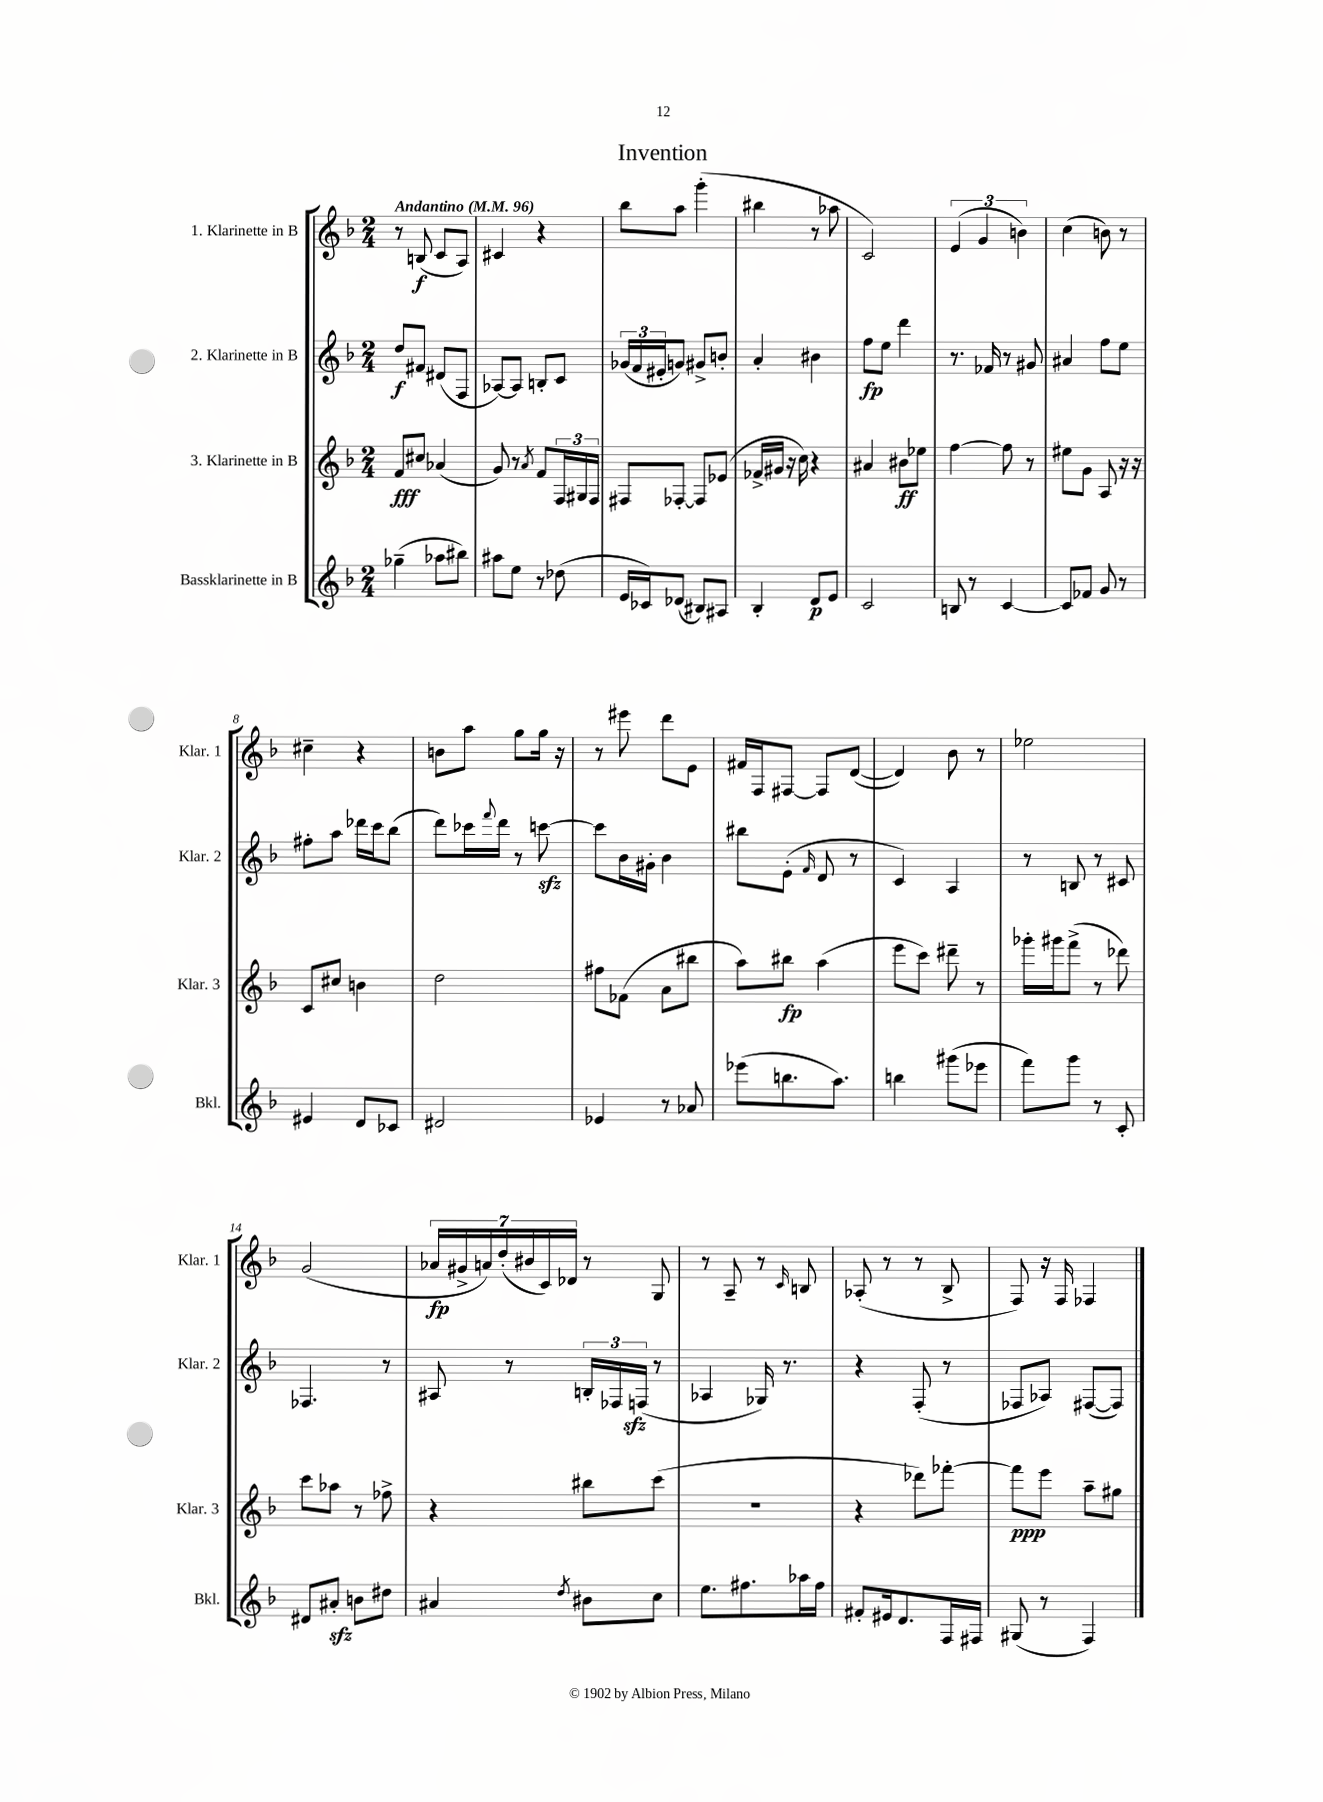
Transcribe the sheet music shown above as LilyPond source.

\header { title = "Invention" }
<<
\new StaffGroup <<
\new Staff = "s0" \with { instrumentName = "1. Klarinette in B" shortInstrumentName = "Klar. 1" } {
    \clef treble \key f \major \numericTimeSignature \time 2/4 \tempo "Andantino" 4 = 96
    r8 b8\f( c'8 a8) |
    cis'4 r4 |
    bes''8 a''8 g'''4-.( |
    bis''4 r8 aes''8 |
    c'2) |
    \tuplet 3/2 { e'4( g'4 b'4) } |
    c''4( b'8) r8 |
    cis''4-- r4 |
    b'8 a''8 g''8 g''16 r16 |
    r8 eis'''8 d'''8 e'8 |
    fis'16 f16 fis8~ fis8 d'8~( |
    d'4) bes'8 r8 |
    ees''2 |
    g'2( |
    \tuplet 7/4 { aes'16\fp gis'16-> a'16) d''16-.( bis'16 c'16) des'16 } r8 g8 |
    r8 a8-- r8 \grace { c'16 } b8 |
    aes8-.( r8 r8 bes8-> |
    f8) r16 f16 fes4 \bar "|." |
}
\new Staff = "s1" \with { instrumentName = "2. Klarinette in B" shortInstrumentName = "Klar. 2" } {
    \clef treble \key f \major \numericTimeSignature \time 2/4
    d''8\f fis'8 dis'8( f8 |
    aes8~) aes8 b8-. c'8 |
    \tuplet 3/2 { ges'16( f'16 eis'16-. } g'8) gis'8-> b'8-. |
    a'4-. bis'4 |
    f''8\fp e''8 d'''4 |
    r8. fes'16 r8 gis'8 |
    ais'4 f''8 e''8 |
    fis''8-. a''8 des'''16 c'''16 bes''8( |
    d'''8) ces'''16 \appoggiatura { f'''8 } d'''16 r8 c'''8~\sfz |
    c'''8 bes'16 gis'16-. bes'4 |
    bis''8 e'8-.( \grace { f'16 } d'8 r8 |
    c'4) a4 |
    r8 b8 r8 cis'8 |
    fes4. r8 |
    ais8 r8 \tuplet 3/2 { b16-. fes16 f16\sfz( } r8 |
    aes4 ges16) r8. |
    r4 f8-.( r8 |
    fes8 aes8) fis8~( fis8) \bar "|." |
}
\new Staff = "s2" \with { instrumentName = "3. Klarinette in B" shortInstrumentName = "Klar. 3" } {
    \clef treble \key f \major \numericTimeSignature \time 2/4
    f'8\fff cis''8 aes'4( |
    g'8) r8 \acciaccatura { a'8 } f'8 \tuplet 3/2 { f16 gis16 f16 } |
    fis8 fes8~-. fes8 ees'8( |
    fes'16-> gis'16 r16 c''16) r4 |
    ais'4 bis'8\ff ees''8 |
    f''4~ f''8 r8 |
    eis''8 g'8 a8 r16 r16 |
    c'8 cis''8 b'4 |
    d''2 |
    fis''8 fes'8( a'8 bis''8 |
    a''8) bis''8\fp a''4( |
    e'''8 c'''8) dis'''8-- r8 |
    ges'''16-. gis'''16 f'''8->( r8 des'''8) |
    c'''8 aes''8 r8 fes''8-> |
    r4 bis''8 c'''8( |
    R2 |
    r4 des'''8) fes'''8~-. |
    fes'''8\ppp e'''8 a''8-- gis''8 \bar "|." |
}
\new Staff = "s3" \with { instrumentName = "Bassklarinette in B" shortInstrumentName = "Bkl." } {
    \clef treble \key f \major \numericTimeSignature \time 2/4
    ges''4--( aes''8 bis''8) |
    ais''8 e''8 r8 des''8( |
    e'16 ces'16) des'8( bis8) ais8 |
    bes4-. d'8\p e'8 |
    c'2 |
    b8 r8 c'4~ |
    c'8 fes'8 g'8 r8 |
    eis'4 d'8 ces'8 |
    dis'2 |
    ees'4 r8 aes'8 |
    ees'''8( b''8. a''8.) |
    b''4 gis'''8( ees'''8 |
    f'''8) g'''8 r8 c'8-. |
    dis'8 ais'8-.\sfz b'8 dis''8 |
    ais'4 \acciaccatura { d''8 } bis'8 c''8 |
    e''8. fis''8. aes''16 fis''16 |
    fis'8-. eis'16 d'8. f16 fis16 |
    gis8( r8 f4) \bar "|." |
}
>>
>>
